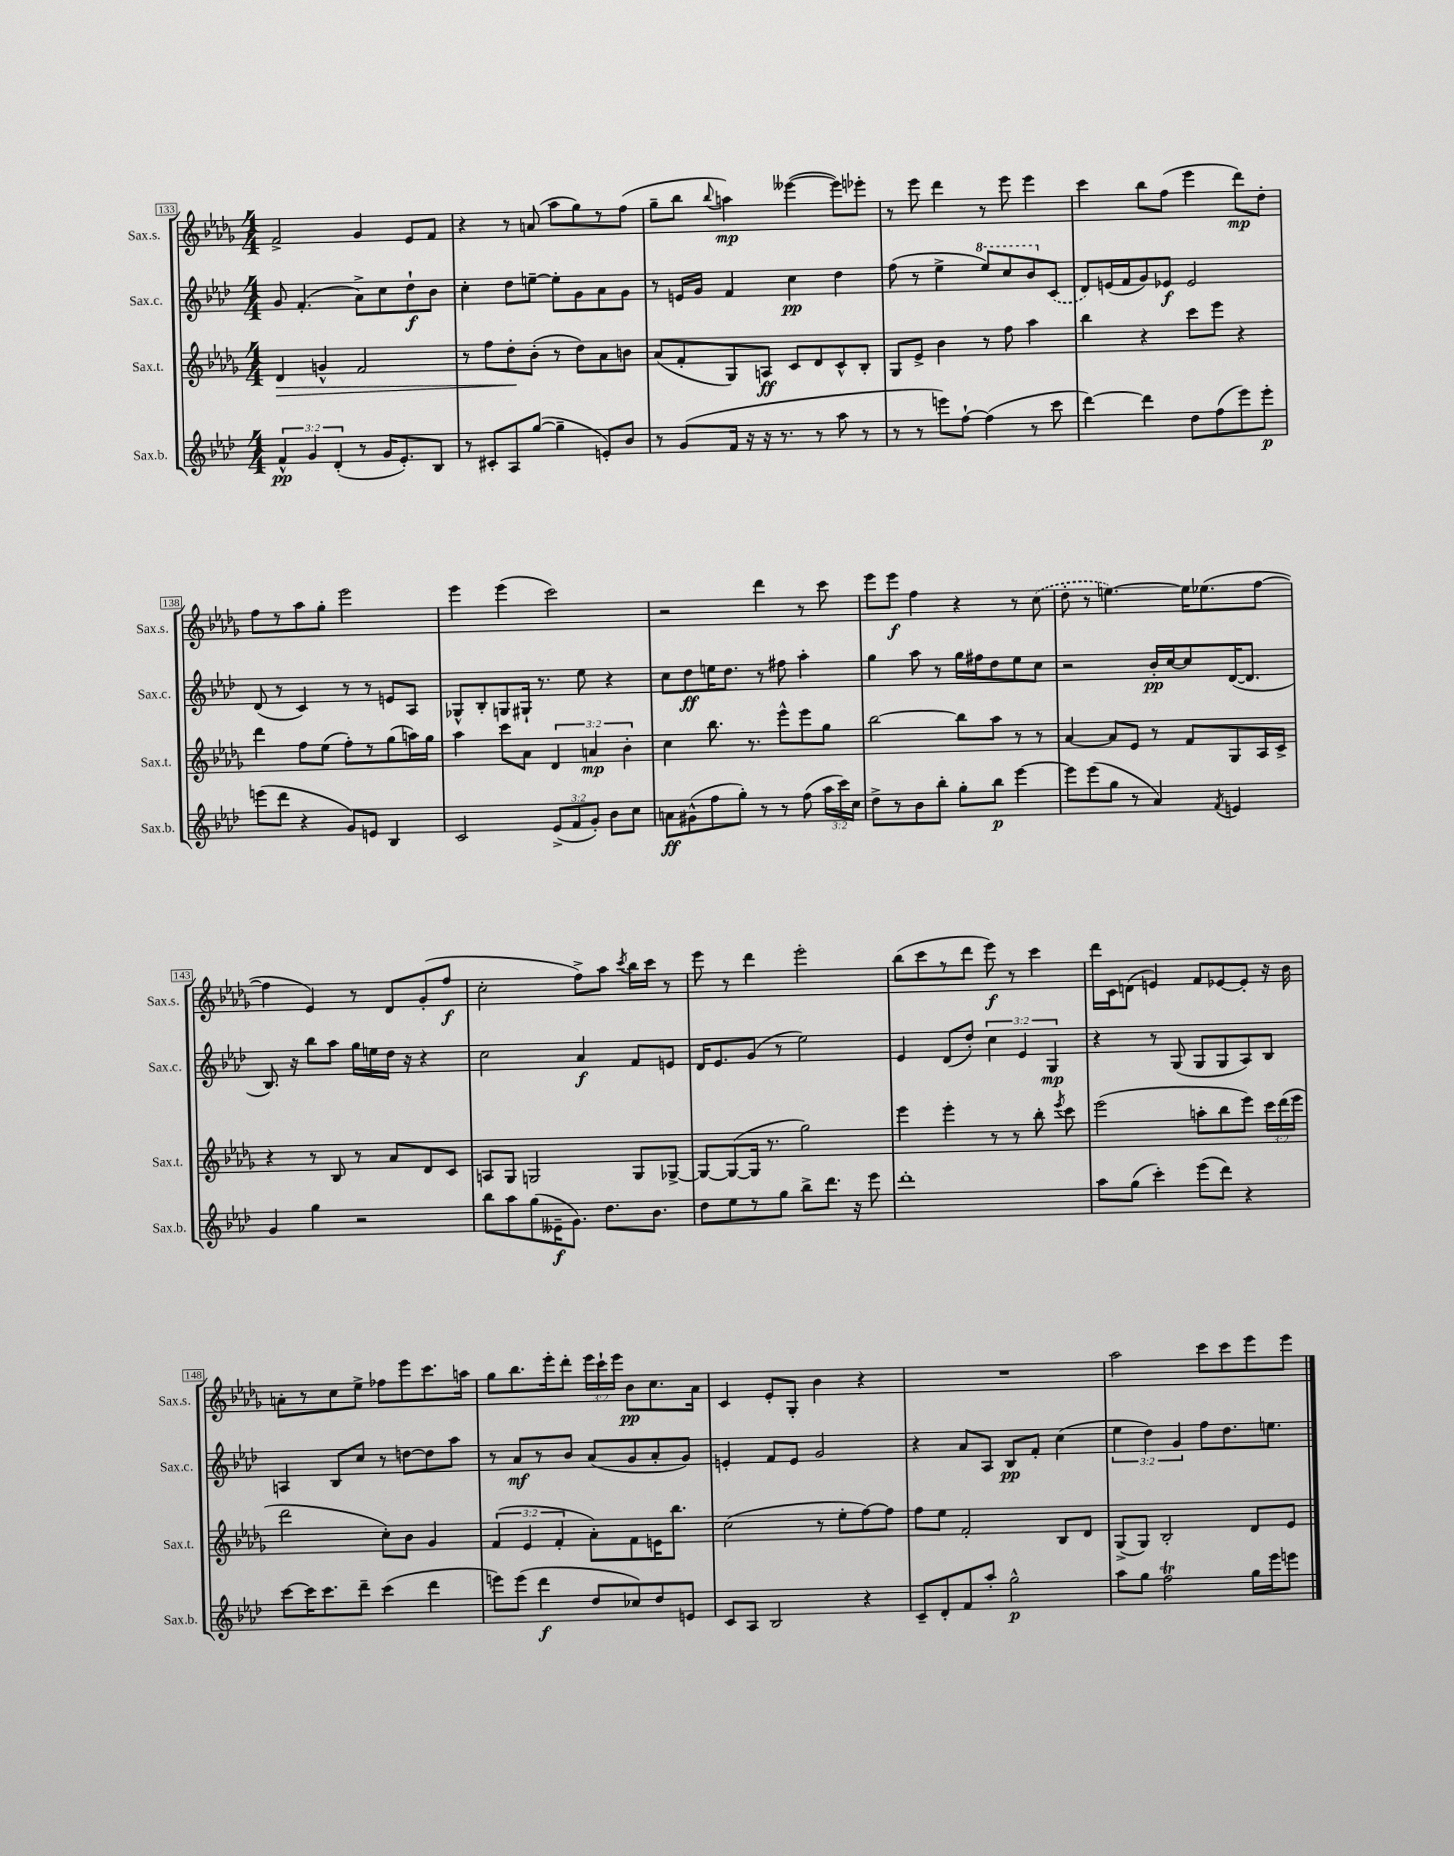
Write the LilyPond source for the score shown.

<<
\new StaffGroup <<
\new Staff = "s0" \with { instrumentName = "Sax.s." shortInstrumentName = "Sax.s." } {
    \clef treble \key des \major \numericTimeSignature \time 4/4 \override Staff.TupletNumber.text = #tuplet-number::calc-fraction-text
    \autoBeamOff f'2-> ges'4 ees'8[ f'8] |
    r4 r8 a'8( aes''8[ ges''8) r8 f''8]( |
    ges''8[-- bes''8] \appoggiatura { bes''8 } a''4\mp) eeses'''4~( eeses'''8[) ees'''8]-. |
    r8 ees'''8 des'''4 r8 ees'''8 ees'''4 |
    c'''4 bes''8[ f''8]( ees'''4 des'''8[\mp) des''8]-. |
    f''8[ r8 aes''8 ges''8]-. ees'''2 |
    ees'''4 ees'''4( c'''2) |
    r2 des'''4 r8 c'''8 |
    ees'''8[ ees'''8]\f f''4 r4 r8 \once \slurDashed c''8( |
    des''8-. r8 e''4.~) e''16[ ees''8.( f''8]~ |
    f''4 ees'4) r8 des'8[ ges'8-.( f''8]\f |
    c''2-. f''8[->) aes''8] \acciaccatura { c'''8 } bes''16[ c'''16] r8 |
    ees'''8 r8 des'''4 ees'''2-. |
    bes''8[( c'''8 r8 des'''8] ees'''8\f) r8 c'''4 |
    des'''16[ c'16 d'8]( e'4) f'8[ ees'8~ ees'8]-. r16 bes'16 |
    a'8[-. r8 c''8 ees''8]-> fes''8[ ees'''8 c'''8. a''16] |
    ges''8[ bes''8. ees'''16-. des'''8]-. \tuplet 3/2 { ees'''16[ c'''16-! ees'''16] } bes'8[\pp c''8. aes'16] |
    c'4 ees'8[-. ges8]-. bes'4 r4 |
    R1 |
    aes''2 c'''8[ c'''8 ees'''8 ees'''8] \bar "|." |
}
\new Staff = "s1" \with { instrumentName = "Sax.c." shortInstrumentName = "Sax.c." } {
    \clef treble \key aes \major \numericTimeSignature \time 4/4 \override Staff.TupletNumber.text = #tuplet-number::calc-fraction-text
    \autoBeamOff g'8 f'4.-.( aes'8[->) c''8 des''8-!\f bes'8] |
    c''4-. des''8[ e''8]~-- e''8[-. g'8 aes'8 g'8] |
    r8 e'16[ g'16] f'4 c''4\pp des''4 |
    f''8( r8 ees''4-> \ottava #1 ees'''8[) c'''8 bes''8 \ottava #0 \once \slurDashed c'8]( |
    des'8[) e'16( f'16 g'8) ees'8]\f ees'2 |
    des'8( r8 c'4) r8 r8 e'8[ aes8] |
    ges8[-^ bes8-. g8 gis16]-! r8. ees''8 r4 |
    c''8[ des''8\ff e''16 des''8.] r8 fis''8 aes''4-. |
    g''4 aes''8 r8 g''16[ fis''16 des''8 ees''8 c''8] |
    r2 bes'16[-.\pp c''16~ c''8 des'16~( des'8.] |
    bes8.) r16 bes''8[ aes''8] g''16[ e''16 des''16] r16 r4 |
    c''2 aes'4\f f'8[ e'8] |
    des'16[ ees'8. g'8]( r8 ees''2) |
    ees'4 des'8[( des''8]-.) \tuplet 3/2 { c''4 ees'4 g4\mp } |
    r4 r8 g8( g8[ g8 aes8) bes8] |
    a4 bes8[ c''8] r8 d''8[~ d''8 aes''8] |
    r8 aes'8[\mf r8 bes'8] aes'8[( g'8 aes'8-. g'8]) |
    e'4-. f'8[ e'8] g'2 |
    r4 aes'8[ aes8] bes8[\pp f'8]-. c''4( |
    \tuplet 3/2 { ees''4 des''4) g'4 } f''8[ des''8. e''8.] \bar "|." |
}
\new Staff = "s2" \with { instrumentName = "Sax.t." shortInstrumentName = "Sax.t." } {
    \clef treble \key des \major \numericTimeSignature \time 4/4 \override Staff.TupletNumber.text = #tuplet-number::calc-fraction-text
    \autoBeamOff des'4\> g'4-^ f'2 |
    r8 f''8[ des''8-.\! bes'8]-.( r8 des''8[) aes'8 b'8] |
    aes'8[( f'8-. ges8) a8]\ff c'8[ des'8 c'8-^ bes8]-. |
    ges8[ ees'8]-> bes'4 r8 f''8 aes''4 |
    bes''4 r4 c'''8[ ees'''8] r4 |
    des'''4 f''8[ ees''8]( f''8[-.) r8 ges''8( a''16) ges''16] |
    aes''4 c'''8[ aes'8] \tuplet 3/2 { des'4 a'4\mp bes'4-. } |
    c''4 bes''8. r8. ees'''8[-^ ees'''8 ges''8] |
    bes''2~ bes''8[ aes''8] r8 r8 |
    aes'4~ aes'8[ ees'8] r8 f'8[ ges8 aes16 c'16]-> |
    r4 r8 bes8 r8 aes'8[ des'8 c'8] |
    a8[ ges8] g2 g8[ ges8]~-> |
    ges8[~ ges8~( ges16] r8. ges''2) |
    ees'''4 ees'''4-. r8 r8 bes''8-. \acciaccatura { ees'''8 } c'''8 |
    ees'''2( a''8[-. bes''8 ees'''8]) \tuplet 3/2 { c'''16[ des'''16( ees'''16] } |
    des'''2 c''8[-.) bes'8] ges'4 |
    \tuplet 3/2 { f'4( ees'4 f'4-. } aes'8[-.) f'8 e'16 bes''8.] |
    c''2( r8 ees''8[-. f''8~) f''8] |
    f''8[ ees''8] f'2-. bes8[ des'8] |
    ges8[->( ges8]) bes2-. des'8[ ees'8] \bar "|." |
}
\new Staff = "s3" \with { instrumentName = "Sax.b." shortInstrumentName = "Sax.b." } {
    \clef treble \key aes \major \numericTimeSignature \time 4/4 \override Staff.TupletNumber.text = #tuplet-number::calc-fraction-text
    \autoBeamOff \tuplet 3/2 { f'4-^\pp g'4 des'4-.( } r8 g'16[ ees'8.-.) bes8] |
    r8 cis'8[-. aes8 g''8]~( g''4-- e'8[-.) bes'8] |
    r8 g'8[( f'16] r16 r16 r8. r8 aes''8 r8 |
    r8 r8 e'''8[) f''8]~-! f''4( r8 c'''8 |
    des'''4~) des'''4 des''8[ f''8( ees'''8) ees'''8]-.\p |
    e'''8[( des'''8] r4 g'8[) e'8] bes4 |
    c'2 \tuplet 3/2 { ees'8[->( f'8 g'8]-.) } bes'8[ c''8] |
    a'8[\ff gis'8-^( f''8 g''8]-.) r8 r8 f''8( \tuplet 3/2 { aes''16[ c'''16) c''16] } |
    des''8[-> r8 bes'8 bes''8]-. g''8[-. bes''8]\p ees'''4~ |
    ees'''8[ ees'''8( g''8] r8 aes'4) \acciaccatura { f'8 } e'4 |
    g'4 g''4 r2 |
    bes''8[ aes''8 g''8( eeses'16--\f g'8.]) des''8.[ bes'8.] |
    des''8[ ees''8 r8 g''8] bes''8[-> des'''8.] r16 ees'''8 |
    des'''1-. |
    aes''8[ g''8]( c'''4-.) ees'''8[( des'''8]) r4 |
    c'''8[~ c'''16 c'''8. des'''8]-- c'''4( des'''4 |
    e'''8[) e'''8]( des'''4\f des''8[ ces''8) des''8 e'8] |
    c'8[ aes8] bes2 r4 |
    c'8[-- des'8-. f'8 aes''8]-. g''2-^\p |
    aes''8[ g''8] f''2\trill g''16[ ees'''16 e'''8] \bar "|." |
}
>>
>>
\layout { \context { \Score currentBarNumber = #133 \override BarNumber.stencil = #(make-stencil-boxer 0.1 0.3 ly:text-interface::print) } }
